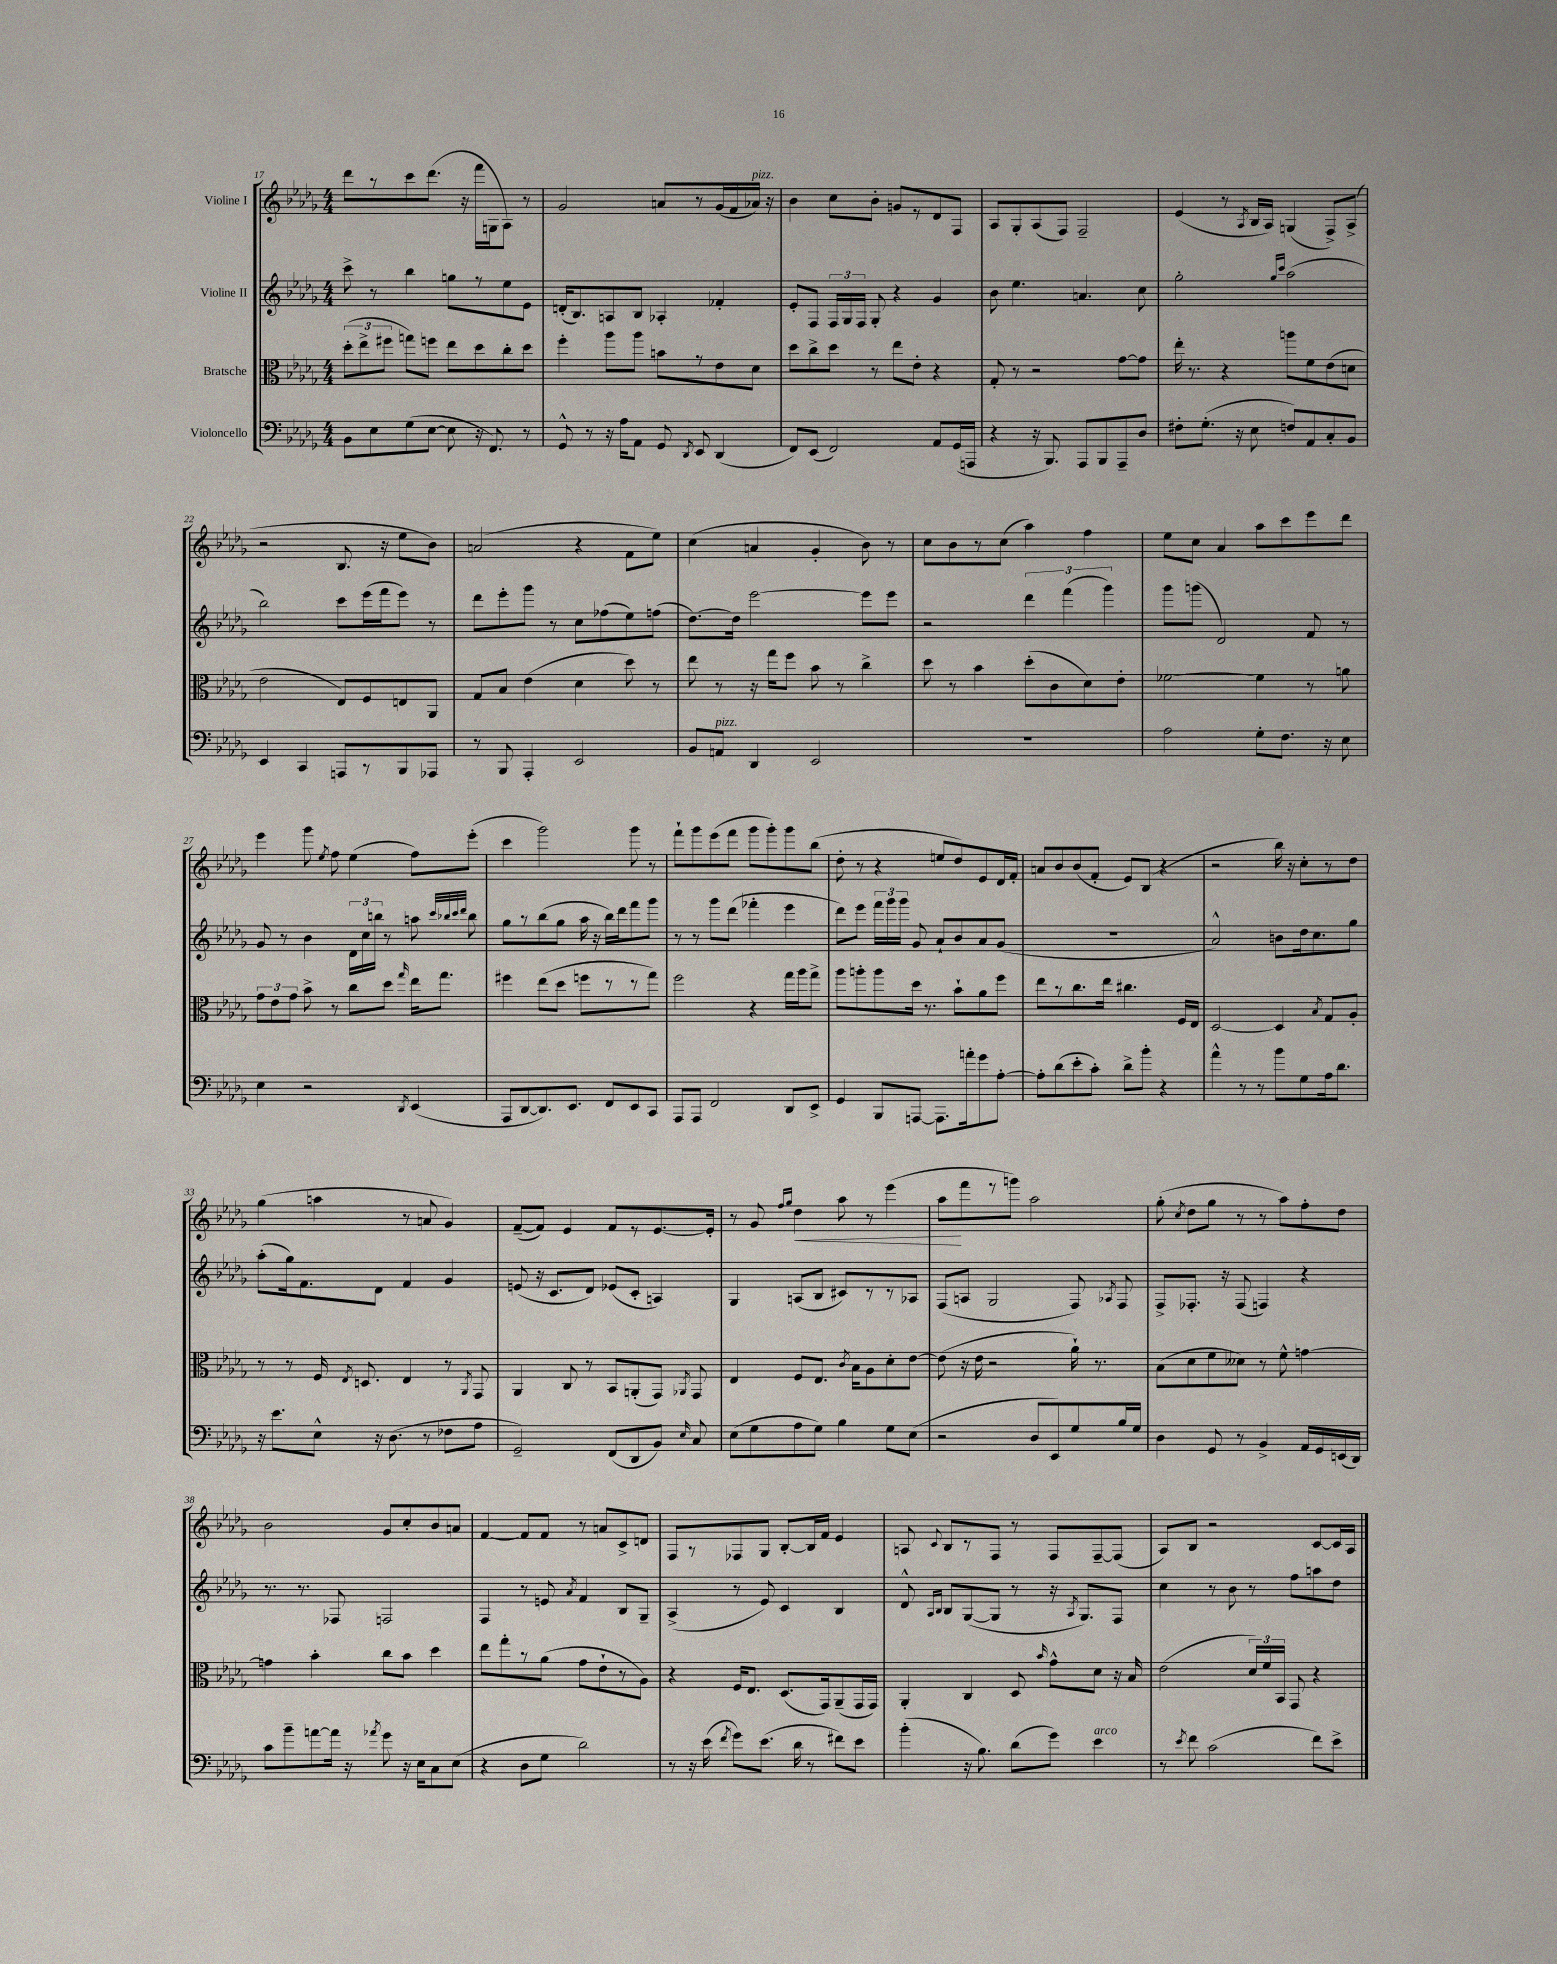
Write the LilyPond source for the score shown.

<<
\new StaffGroup <<
\new Staff = "s0" \with { instrumentName = "Violine I" } {
    \clef treble \key des \major \numericTimeSignature \time 4/4
    \autoBeamOff des'''8[ r8 c'''8 des'''8.]( r16 f'''16[ g16 aes8]) r8 |
    ges'2 a'8[ r8 ges'16( f'16 aes'16]^\markup { \italic "pizz." }) r16 |
    bes'4 c''8[ bes'8]-. g'8[ r8 des'8 f8] |
    aes8[ ges8-. aes8( f8]) f2-- |
    ees'4( r8 \acciaccatura { aes8 } bes16[ aes16]) g4( f8[->) aes8]->( |
    r2 bes8. r16 ees''8[ bes'8]) |
    a'2( r4 f'8[ ees''8]) |
    c''4( a'4 ges'4-. bes'8) r8 |
    c''8[ bes'8 r8 c''8]( aes''4) f''4 |
    ees''8[ c''8] aes'4 aes''8[ c'''8 ees'''8 des'''8] |
    ees'''4 ges'''8 \acciaccatura { ees''8 } f''8 ees''4( f''8[) ees'''8]-.( |
    c'''4 ges'''2) ges'''8 r8 |
    f'''8[-! ges'''8 ees'''8( f'''8] ges'''8[ ges'''8-.) ges'''8 bes''8]( |
    des''8-. r8 r4 e''8[ des''8) ees'8 des'16 f'16]-. |
    a'8[ bes'8 bes'8( f'8]-. ees'8[) bes8]( r4 |
    r2 bes''16) r16 c''8[-. r8 des''8] |
    ges''4( a''4 r8 a'8 ges'4) |
    f'8[~--( f'8]) ees'4 f'8[ r8 ees'8.~ ees'16]-. |
    r8 ges'8 \grace { f''16[ ges''16] } des''4\< aes''8 r8 ees'''4( |
    aes''8[\! f'''8 r8 g'''8]) aes''2 |
    ges''8-.( \acciaccatura { c''8 } des''8[ ges''8] r8 r8 aes''8[) f''8-. des''8] |
    bes'2 ges'8[ c''8-. bes'8 a'8] |
    f'4~ f'8[ f'8] r8 a'8[ c'8-> d'8] |
    f8[ r8 fes8 ges8] bes8[~-. bes16 f'16] ees'4 |
    a8 \appoggiatura { c'8 } bes8[ r8 f8] r8 f8[ f8~-- f8]( |
    aes8[) bes8] r2 c'8[~ c'16 aes16] \bar "|." |
}
\new Staff = "s1" \with { instrumentName = "Violine II" } {
    \clef treble \key des \major \numericTimeSignature \time 4/4
    \autoBeamOff c'''8-> r8 bes''4 g''8[ r8 ees''8 ees'8] |
    d'16[-.( bes8.) a8 bes8] aes4-. fes'4-. |
    ees'8[-. f8] \tuplet 3/2 { f16[ ges16 f16] } ges8-. r4 ges'4 |
    bes'8 ees''4. a'4. c''8 |
    ges''2-. \grace { ges''16[ c'''16] } aes''2( |
    bes''2) c'''8[ ees'''16( f'''16 ees'''8]) r8 |
    des'''8[ ees'''8-. ges'''8] r8 c''8[ fes''8( ees''8) f''8]( |
    des''8.[~) des''16] ees'''2~ ees'''8[ ees'''8] |
    r2 \tuplet 3/2 { des'''4 f'''4( ges'''4) } |
    ges'''8[ g'''8]( des'2) f'8 r8 |
    ges'8 r8 bes'4 \tuplet 3/2 { des'16[ c''16 b''16] } r8 a''8 \grace { c'''32[ bes''32 c'''32 des'''32] } bes''8 |
    ges''8[ r8 bes''8( ges''8] aes''16 r16 bes''16[) des'''16 f'''8 ges'''8] |
    r8 r8 ges'''8[ des'''8]( fes'''4-. ees'''4 |
    des'''8[) ees'''8] \tuplet 3/2 { f'''16[ ges'''16 ges'''16] } ges'8 aes'8[-! bes'8 aes'8 ges'8]( |
    R1 |
    aes'2-^) b'8[ des''16 c''8. ges''8] |
    aes''8[-.( ges''16) f'8. des'8] f'4 ges'4 |
    e'8( r16 c'8.[ des'8]) ees'8[( c'8]-. a4) |
    ges4 a8[( bes8] cis'8[) r8 r8 aes8] |
    f8[( a8] ges2 f8) \acciaccatura { aes8 } f8 |
    f8[-> fes8.]-. r16 fes8( f4) r4 |
    r8. r8. fes8 f2 |
    f4 r8 e'8 \acciaccatura { aes'8 } f'4 bes8[ ges8]-- |
    aes4->( r8 ees'8) c'4 bes4 |
    des'8-^ \grace { aes16[ bes16] } bes8[ ges8~( ges8] r8 r16 \acciaccatura { aes8 } ges8.[) f8] |
    c''4 r8 bes'8 r8 f''8[ a''8 des''8] \bar "|." |
}
\new Staff = "s2" \with { instrumentName = "Bratsche" } {
    \clef alto \key des \major \numericTimeSignature \time 4/4
    \autoBeamOff \tuplet 3/2 { des''8[-.( ees''8-> fis''8] } g''8[) f''8] ees''8[ des''8 c''8-. des''8] |
    f''4-. aes''8[ aes''8] b'8[ r8 ees'8 des'8] |
    des''8[ c''8-> des''8] r8 ees''8[ ees'8]-. r4 |
    ges8-. r8 r2 ges'8[~ ges'8] |
    ees''16-. r8. r4 a''8[ f'8 ees'8( d'8] |
    ees'2 ees8[) f8 e8 aes,8] |
    ges8[ bes8] ees'4( des'4 des''8) r8 |
    ees''8 r8 r16 ges''16[ f''8] bes'8 r8 c''4-> |
    des''8 r8 bes'4 des''8[-.( c'8 des'8) ees'8]-. |
    fes'2~ fes'4 r8 a'8 |
    \tuplet 3/2 { ges'8[ ees'8 ges'8] } bes'8-> r8 c''8[ des''8] \grace { ges''16 } ees''16[ ges''8.] |
    fis''4 ees''8[( des''8] f''8[ r8 r8 ges''8]) |
    f''2 r4 ges''16[ aes''16 ges''8]-> |
    aes''8[ a''8-. a''8 des''16] r8. bes'8[-! aes'8 f''8] |
    ees''8[ r8 c''8. ees''16] cis''4. f16[ ees16] |
    des2~ des4 \acciaccatura { bes8 } ges8[ aes8]-. |
    r8 r8 f16 \acciaccatura { ees8 } d8. ees4 r8 \acciaccatura { aes,8 } ges,8 |
    aes,4 c8 r8 bes,8[ a,8-.( ges,8]) \acciaccatura { aes,8 } ges,8 |
    ees4 f8[ ees8.] \acciaccatura { c'8 } bes16[ aes8 des'8-. ees'8]~ |
    ees'8( r16 ees'16 r2 aes'16-!) r8. |
    bes8[( des'8 f'8 deses'8]) r8 f'8-^ g'4~ |
    g'4 bes'4-. c''8[ bes'8] des''4 |
    ees''8[ ges''8-. r8 aes'8]( ges'8[ ees'8-! r8 aes8]) |
    r4 f16[ ees8.] des8.[( ges,16) aes,8--( ges,16 ges,16]) |
    aes,4-. c4 des8 \grace { bes'16 } ges'8[-^ des'8] r16 bes16 |
    ees'2( \tuplet 3/2 { des'16[) f'16 bes,16] } ges,8 r4 \bar "|." |
}
\new Staff = "s3" \with { instrumentName = "Violoncello" } {
    \clef bass \key des \major \numericTimeSignature \time 4/4
    \autoBeamOff bes,8[ ees8 ges8( ees8]~ ees8 r16 f,8.) r8 |
    ges,8-^ r8 r16 aes16[ aes,8] ges,8 \acciaccatura { des,8 } ees,8 des,4( |
    f,8[) ees,8]( f,2) aes,8[ ges,16( a,,16] |
    r4 r16 bes,,8.) aes,,8[ bes,,8 aes,,8-- des8] |
    fis8[-. ges8.]-.( r16 ees8 f8[) aes,8 c8-. bes,8] |
    ees,4 c,4 a,,8[ r8 bes,,8 aes,,8] |
    r8 bes,,8 aes,,4-. ees,2 |
    bes,8[ a,8]^\markup { \italic "pizz." } des,4 ees,2 |
    R1 |
    aes2 ges8[-. f8.] r16 ees8 |
    ees4 r2 \acciaccatura { des,8 } ees,4( |
    aes,,8[ des,8~ des,8.) ees,8.] f,8[ ees,8 c,8] |
    aes,,8[ aes,,8] f,2 des,8[ ees,8]-> |
    ges,4 bes,,8[ a,,8]~ a,,8.[ a'16-. ges'8 aes8]~-. |
    aes8[-. des'8( ees'8-. c'8]-.) des'8[-> bes'8]-. r4 |
    aes'4-^ r8 r8 bes'8[ ges8 aes16 des'8.] |
    r16 ees'8.[ ees8]-^ r16 des8.( r8 fes8[ aes8] |
    ges,2--) f,8[( des,8 bes,8]) \grace { ees16 } c8 |
    ees8[( ges8 aes8 ges8]) bes4 ges8[ ees8]( |
    r2 des8[ ees,8) ges8 bes16 ges16] |
    des4 ges,8 r8 bes,4-> aes,16[ ges,16 e,16( des,16]) |
    c'8[ bes'8-- a'8~ a'16] r16 \acciaccatura { aes'8 } ges'8 r16 ees16[ c8 ees8]( |
    r4 des8[ ges8] des'2) |
    r8 r16 ees'16( \acciaccatura { f'8 } ges'8[) ees'8.]( des'16 r8 fis'8[) ees'8] |
    bes'4-.( r16 bes8.) des'8[( ges'8]) ees'4^\markup { \italic "arco" } |
    r8 \acciaccatura { ees'8 } f'8 c'2( f'8[) ees'8]-> \bar "|." |
}
>>
>>
\layout { \context { \Score currentBarNumber = #17 } }
